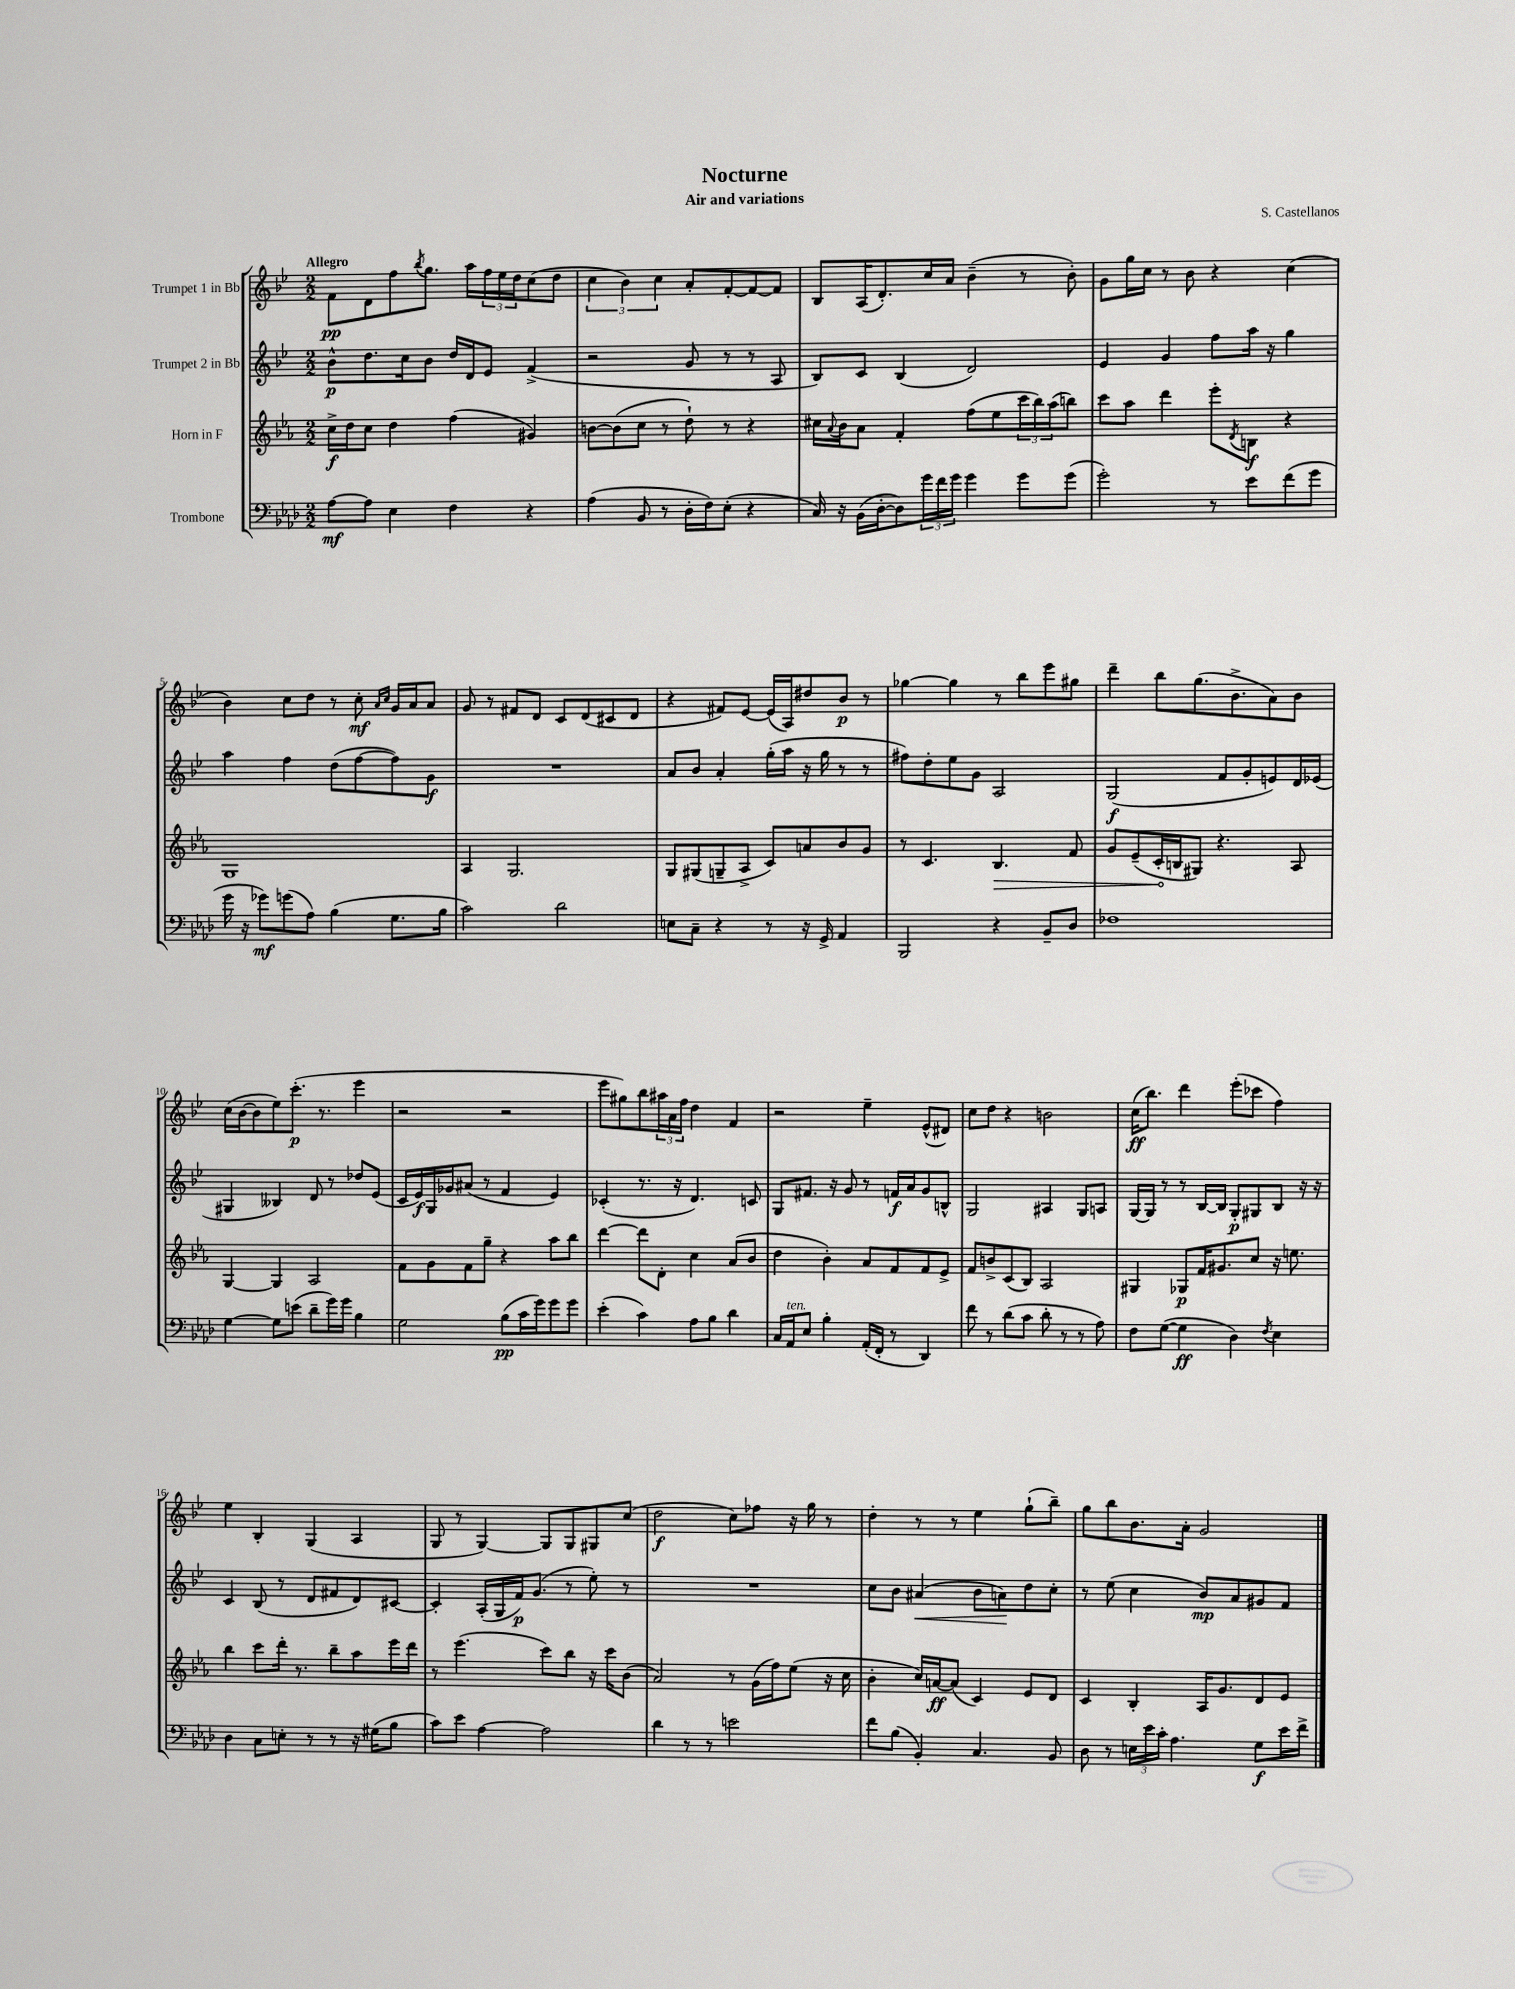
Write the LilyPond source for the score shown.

\header { title = "Nocturne" composer = "S. Castellanos" subtitle = "Air and variations" }
<<
\new StaffGroup <<
\new Staff = "s0" \with { instrumentName = "Trumpet 1 in Bb" } {
    \clef treble \key bes \major \numericTimeSignature \time 2/2 \tempo "Allegro"
    f'8\pp d'8 f''8 \acciaccatura { bes''8 } g''8. a''16 \tuplet 3/2 { f''16 ees''16 d''16 } c''8( d''8 |
    \tuplet 3/2 { c''4 bes'4) c''4 } a'8-. f'8~-. f'8~ f'8 |
    bes8 a16( d'8.-.) c''16 a'16 bes'4--( r8 bes'8-.) |
    g'8 g''16 c''16 r8 bes'8 r4 c''4( |
    bes'4) c''8 d''8 r8 c''8-.\mf \grace { a'16 c''16 } g'16 a'16 a'8 |
    g'8 r8 fis'8 d'8 c'8 d'8( cis'8 d'8 |
    r4 fis'8) ees'8~ ees'16( a16) dis''8 bes'8\p r8 |
    ges''4~ ges''4 r8 bes''8 ees'''8 gis''8 |
    d'''4-- bes''8 g''8.( bes'8.-> a'8) bes'8 |
    c''16( bes'16~ bes'8 ees''8) c'''8.-.\p( r8. ees'''4 |
    r2 r2 |
    ees'''8 gis''8) bes''8 \tuplet 3/2 { ais''16 a'16 f''16 } d''4 f'4 |
    r2 ees''4-- ees'8-^( dis'8) |
    c''8 d''8 r4 b'2 |
    c''16\ff( bes''8.) d'''4 ees'''8-.( ces'''8 f''4) |
    ees''4 bes4-. g4( a4 |
    g8 r8 g4~) g8 g8 gis8 c''8( |
    d''2\f c''8) fes''8 r16 g''16 r8 |
    d''4-. r8 r8 ees''4 g''8-!( bes''8--) |
    g''8 bes''8 bes'8. a'16-. g'2 \bar "|." |
}
\new Staff = "s1" \with { instrumentName = "Trumpet 2 in Bb" } {
    \clef treble \key bes \major \numericTimeSignature \time 2/2
    bes'8-^\p d''8. c''16 bes'8 d''16 d'16 ees'8 f'4->( |
    r2 g'8 r8 r8 a8 |
    bes8) c'8 bes4( d'2) |
    ees'4 g'4 f''8 a''16 r16 g''4 |
    a''4 f''4 d''8( f''8~ f''8) g'8\f |
    R1 |
    a'8 bes'8 a'4-. g''16-.( a''16 r16 g''16 r8 r8 |
    fis''8) d''8-. ees''8 g'8 a2 |
    g2\f( f'8 g'8-. e'8) d'16 ees'16( |
    gis4 beses4) d'8 r8 des''8 ees'8( |
    c'16 ees'16\f) g16 ges'16 ais'8( r8 f'4 ees'4) |
    ces'4-.( r8. r16 d'4.) c'8 |
    g8 fis'8. r16 g'8 r8 f'16\f a'16 g'8 b8-^ |
    g2 ais4 g8 a8 |
    g16~ g16 r8 r8 bes16~ bes16 g8-.\p gis8 bes8 r16 r16 |
    c'4 bes8( r8 d'8 fis'8 d'8) cis'8~ |
    cis'4-. a16-.( g16 f'16\p) g'8.( r8 ees''8-.) r8 |
    R1 |
    c''8 bes'8 ais'4\<( bes'8 a'8\!) d''8 c''8-. |
    r8 ees''8( c''4 bes'8\mp) a'8 gis'8 f'8 \bar "|." |
}
\new Staff = "s2" \with { instrumentName = "Horn in F" } {
    \clef treble \key ees \major \numericTimeSignature \time 2/2
    c''16->\f d''16 c''8 d''4 f''4( gis'4) |
    b'8~ b'8( c''8 r8 d''8-!) r8 r4 |
    cis''16 \appoggiatura { aes'8 } bes'16 aes'8 f'4-. f''8( ees''8 \tuplet 3/2 { c'''16 bes''16) aes''16( } b''8) |
    c'''8 aes''8 d'''4 ees'''8-. \acciaccatura { d'8 } b8\f r4 |
    g1 |
    aes4 g2. |
    g8 gis8( g8-- aes8-> c'8) a'8 bes'8 g'8 |
    r8 c'4. \once \override Hairpin.circled-tip = ##t bes4.\> f'8 |
    g'8 ees'8--( c'16-.\! b16 gis8) r4. aes8 |
    g4~ g4 aes2 |
    f'8 g'8 f'8 g''8-- r4 aes''8 bes''8 |
    d'''4~ d'''8 d'8-. c''4 aes'8( bes'8 |
    d''4 bes'4-.) aes'8 f'8 f'8 ees'8-> |
    f'8 b'8-> c'8( bes8) aes2 |
    gis4 ges8\p f'16 gis'8. c''8 r16 e''8. |
    bes''4 c'''8 d'''16-. r8. bes''8-- aes''8 ees'''16 d'''16 |
    r8 ees'''4.( c'''8) bes''8 r16 c'''16 bes'8( |
    aes'2) r8 g'16( f''16) ees''8( r16 c''16 |
    bes'4-. c''16) a'16~\ff a'8( c'4) ees'8 d'8 |
    c'4 bes4-. aes16 g'8. d'8 ees'8 \bar "|." |
}
\new Staff = "s3" \with { instrumentName = "Trombone" } {
    \clef bass \key aes \major \numericTimeSignature \time 2/2
    aes8~\mf aes8 ees4 f4 r4 |
    aes4( bes,8 r8 des16-. f16) ees8-.( r4 |
    c16) r16 bes,16( des16~-. des8) \tuplet 3/2 { g'16 f'16 g'16 } g'4 g'8 g'8( |
    g'2-.) r8 ees'8 f'8( g'8 |
    g'16 r16 ges'8\mf) g'8( aes8) bes4( g8. bes16 |
    c'2) des'2 |
    e8 c8-- r4 r8 r16 g,16-> aes,4 |
    bes,,2 r4 bes,8-- des8 |
    fes1 |
    g4~ g8 e'8( des'8-- g'16) g'16 bes4 |
    g2 bes8\pp( c'16 g'16) g'8 g'8 |
    ees'4-.( c'4) aes8 bes8 des'4 |
    c16 aes,16^\markup { \italic "ten." } ees8 bes4-. aes,16-.( f,16-. r8 des,4) |
    f'8 r8 des'8( c'8 des'8-. r8 r8 aes8) |
    f8 g8~( g4\ff des4) \acciaccatura { f8 } ees4 |
    des4 c8 e8-. r8 r8 r16 gis16( bes8 |
    c'8) ees'8 aes4~ aes2 |
    des'4 r8 r8 e'2 |
    f'8 bes8( bes,4-.) c4. bes,8 |
    des8 r8 \tuplet 3/2 { e16 ees'16 c'16-. } aes4. g8\f ees'16 f'16-> \bar "|." |
}
>>
>>
